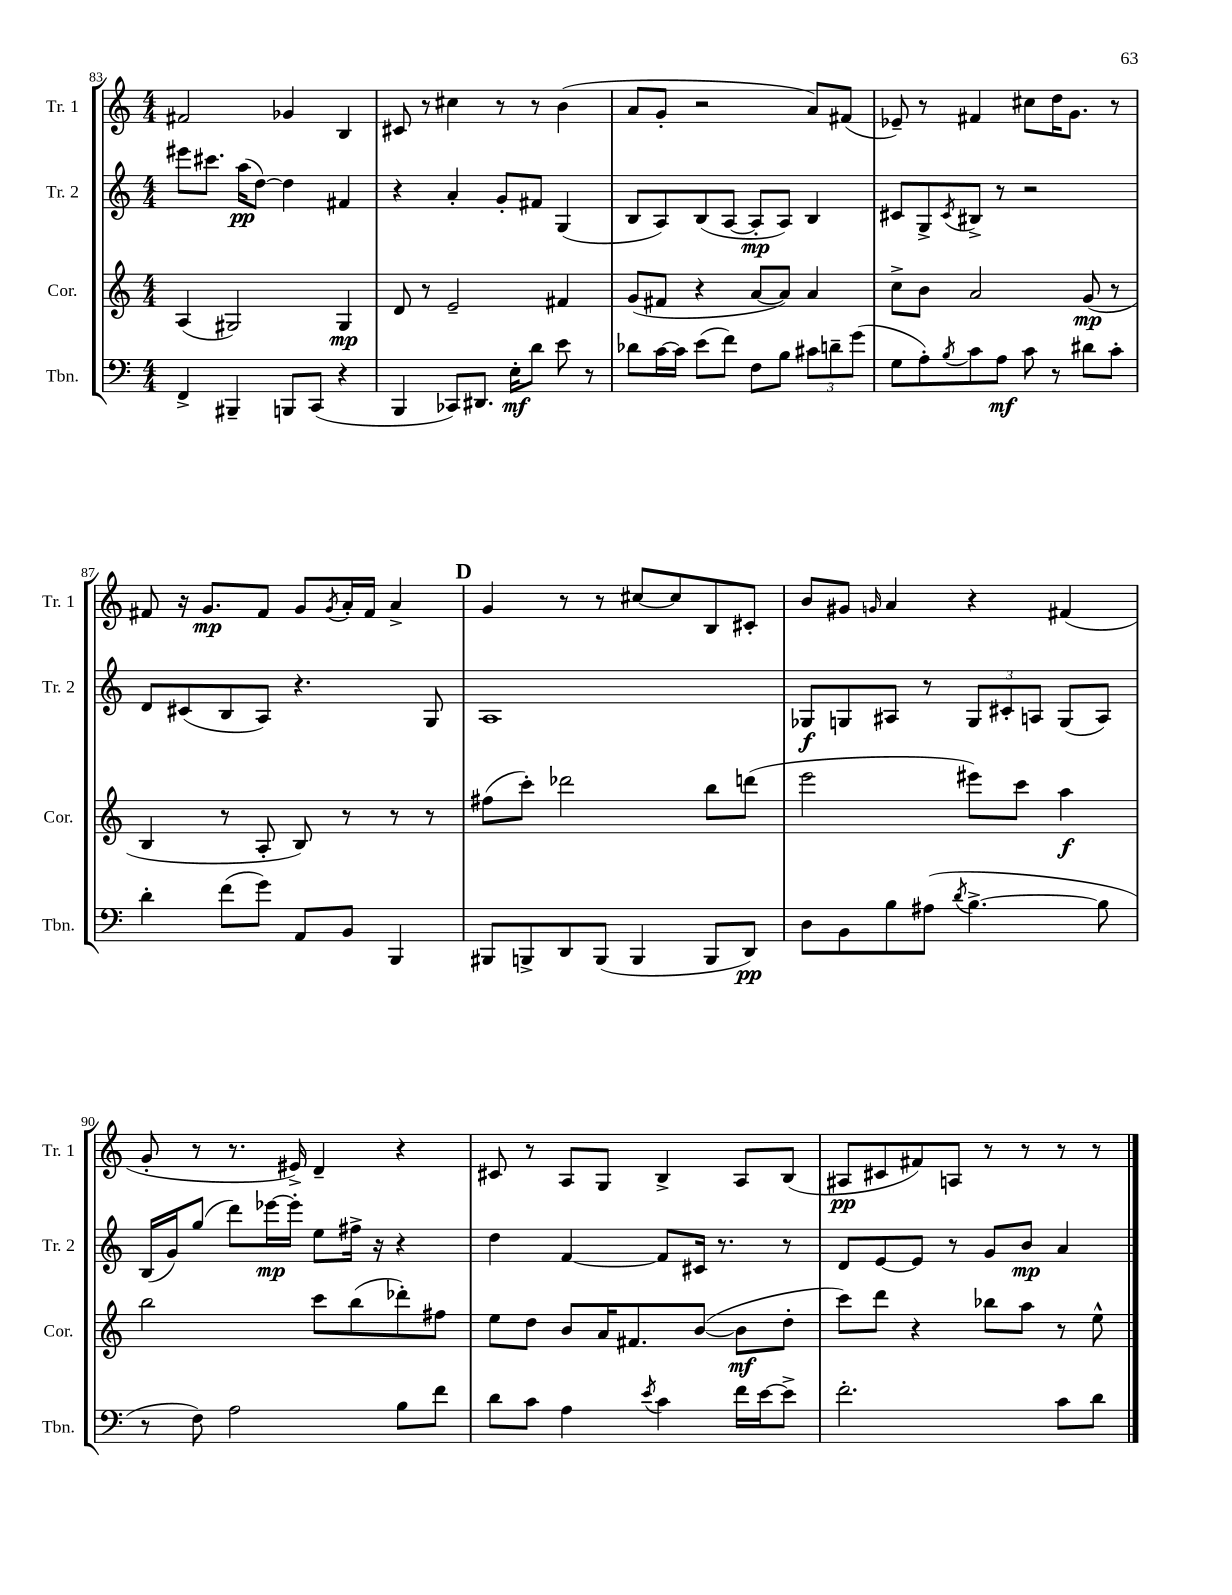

**kern	**kern	**kern	**kern
*staff4	*staff3	*staff2	*staff1
*clefF4	*clefG2	*clefG2	*clefG2
*k[]	*k[]	*k[]	*k[]
*M4/4	*M4/4	*M4/4	*M4/4
4FF^	(4A	8eee#	2f#
.	.	8.ccc#	.
4BBB#~	2G#)	.	.
.	.	(16aa	.
.	.	[8dd)	.
8BBB	.	4dd]	4g-
(8CC	.	.	.
4r	4G#	4f#	4B
=	=	=	=
4BBB	8d	4r	8c#
.	8r	.	8r
8CC-)	2e~	4a'	4cc#
8.DD#	.	.	.
.	.	8g'	8r
16E'	.	.	.
8d	.	8f#	8r
8e	4f#	(4G	(4b
8r	.	.	.
=	=	=	=
8d-	(8g	8B	8a
[16c	8f#	8A)	8g'
16c]	.	.	.
(8e	4r	(8B	2r
8f)	.	[8A	.
8F	[8a	8A']	.
8B	8a])	8A)	.
12c#	4a	4B	8a)
12d~	.	.	.
.	.	.	(8f#
(12g	.	.	.
=	=	=	=
8G	8cc^	8c#	8e-~)
8A')	8b	8G^	8r
8qB	.	8qc#	.
8c	2a	8B#^	4f#
8A	.	8r	.
8c	.	2r	8cc#
8r	.	.	16dd
.	.	.	8.g
8d#	(8g	.	.
8c'	8r	.	8r
=	=	=	=
4d'	4B	8d	8f#
.	.	(8c#	16r
.	.	.	8.g
(8f	8r	8B	.
8g)	8A'	8A)	8f#
8AA	8B)	4.r	8g
.	.	.	8qg
8BB	8r	.	16a'
.	.	.	16f#
4BBB	8r	.	4a^
.	8r	8G	.
=	=	=	=
8BBB#	(8ff#	1A	4g
8BBB^	8ccc')	.	.
8DD	2ddd-	.	8r
(8BBB	.	.	8r
4BBB	.	.	[8cc#
.	.	.	8cc#]
8BBB	8bb	.	8B
8DD)	(8ddd	.	8c#'
=	=	=	=
8D	2eee	8G-	8b
8BB	.	8G	8g#
.	.	.	16qqg
8B	.	8A#	4a
(8A#	.	8r	.
8qd	.	.	.
[4.B^	8eee#)	12G	4r
.	.	12c#'	.
.	8ccc	.	.
.	.	12A	.
.	4aa	(8G	(4f#
8B]	.	8A)	.
=	=	=	=
8r	2bb	(16B	8g'
.	.	16g)	.
8F)	.	(8gg	8r
2A	.	8ddd)	8.r
.	.	[16eee-	.
.	.	16eee-']	16e#^)
.	8ccc	8ee	4d~
.	(8bb	16ff#^	.
.	.	16r	.
8B	8ddd-')	4r	4r
8f	8ff#	.	.
=	=	=	=
8d	8ee	4dd	8c#
8c	8dd	.	8r
4A	8b	[4f	8A
.	16a	.	8G
.	8.f#	.	.
8qe	.	.	.
4c	.	8f]	4B^
.	([8b	16c#	.
.	.	8.r	.
16f	8b]	.	8A
[16e	.	.	.
8e^]	8dd'	8r	(8B
=	=	=	=
2.f'	8ccc)	8d	8A#
.	8ddd	[8e	8c#
.	4r	8e]	8f#)
.	.	8r	8A
.	8bb-	8g	8r
.	8aa	8b	8r
8c	8r	4a	8r
8d	8ee^^	.	8r
==	==	==	==
*-	*-	*-	*-
